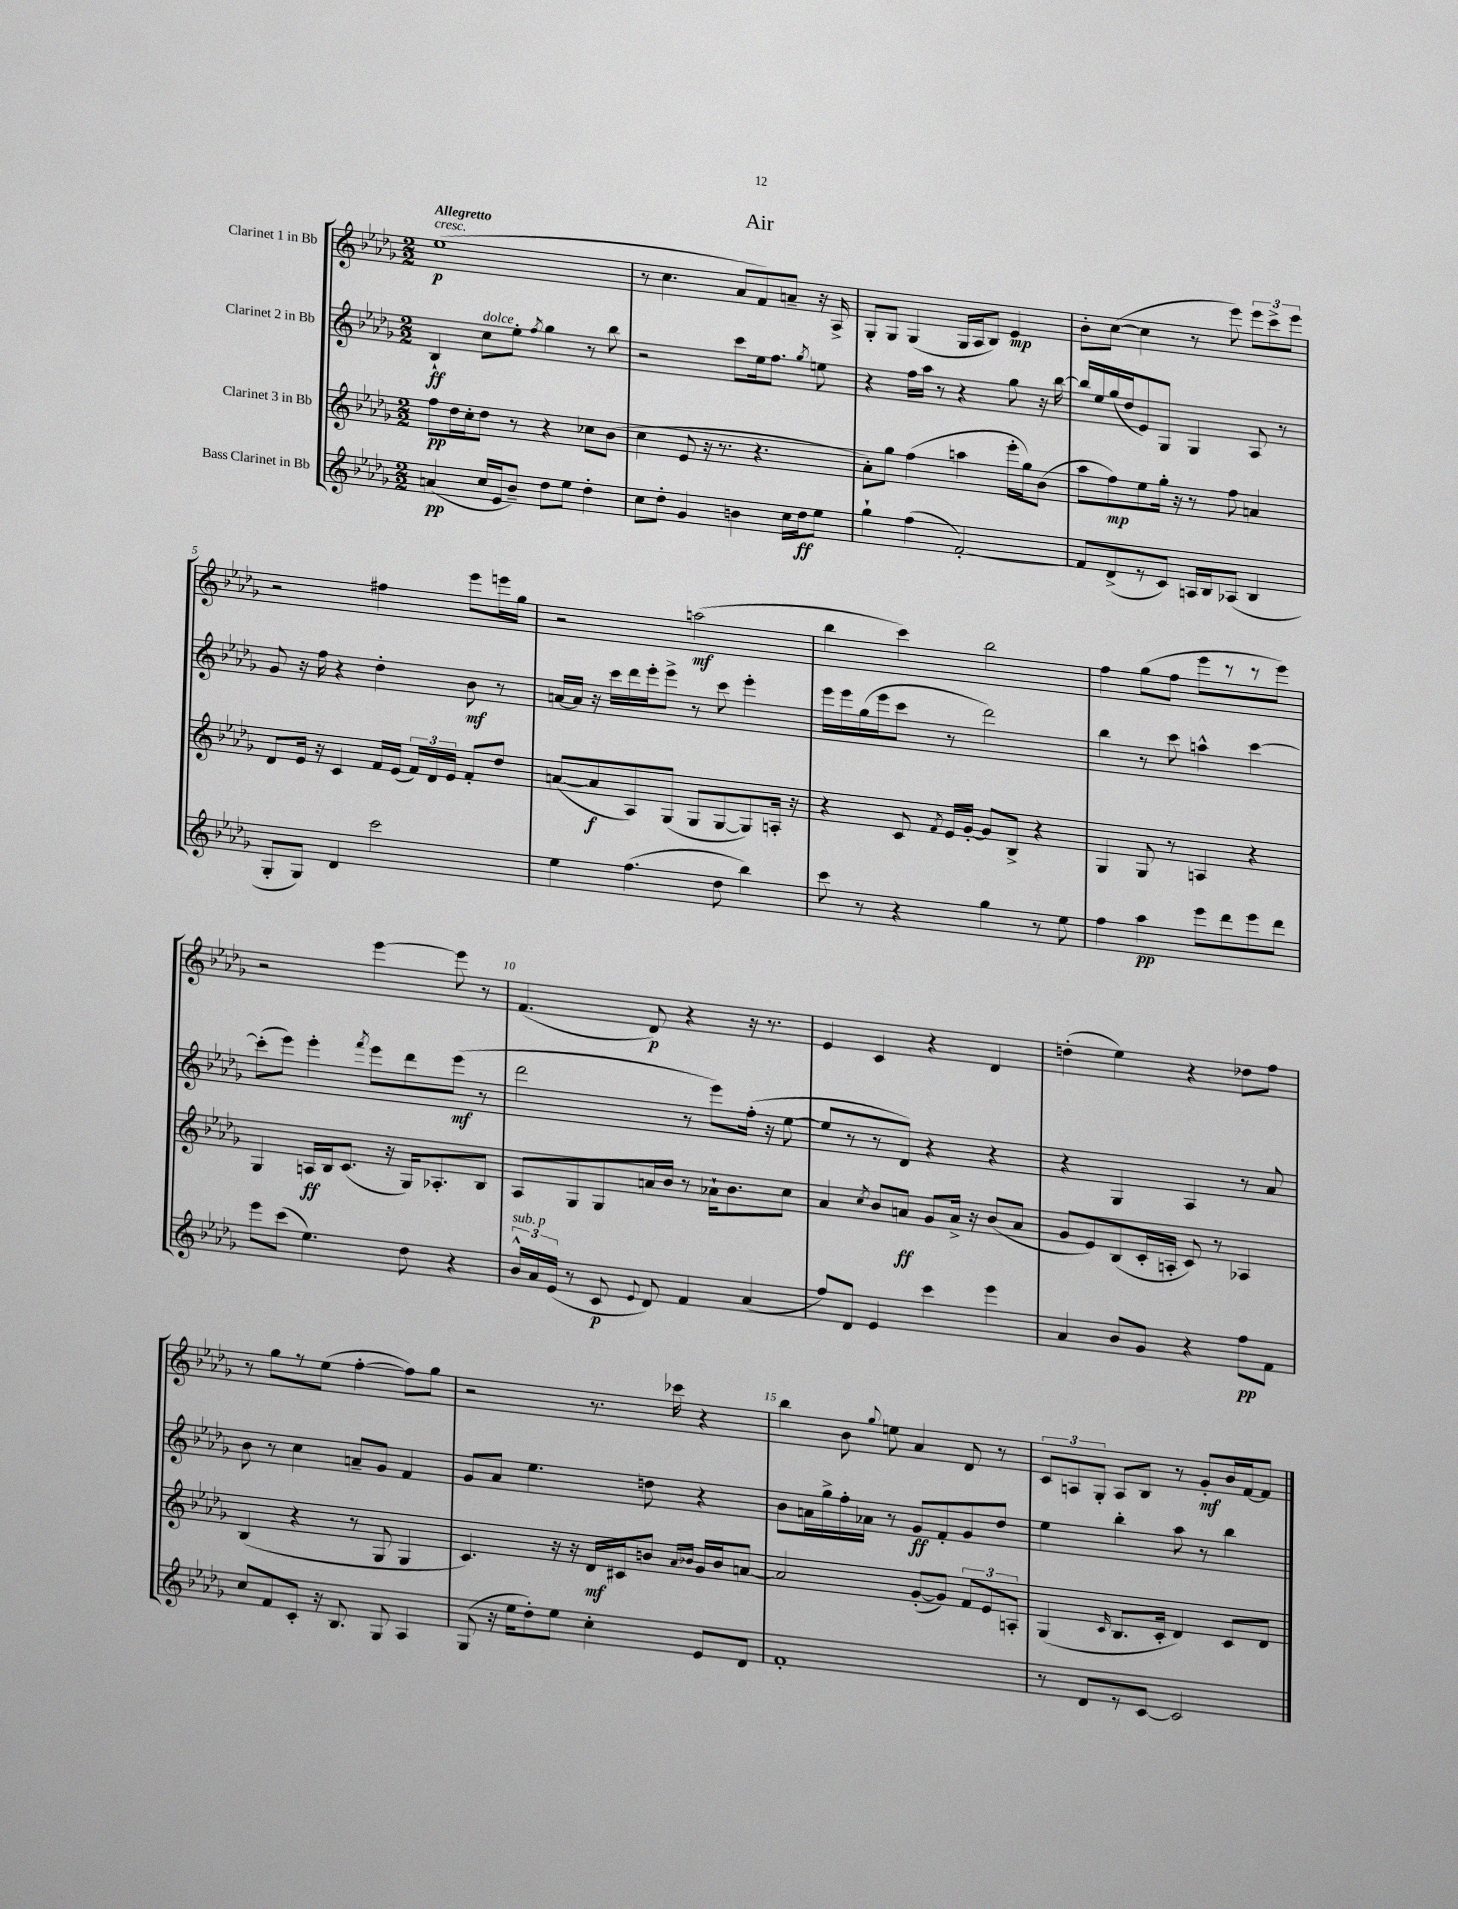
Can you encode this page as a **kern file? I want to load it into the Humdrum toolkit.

**kern	**dynam	**kern	**dynam	**kern	**dynam	**kern	**dynam
*part4	*part4	*part3	*part3	*part2	*part2	*part1	*part1
*staff4	*staff4	*staff3	*staff3	*staff2	*staff2	*staff1	*staff1
*I"Bass Clarinet in Bb	*	*I"Clarinet 3 in Bb	*	*I"Clarinet 2 in Bb	*	*I"Clarinet 1 in Bb	*
*clefG2	*	*clefG2	*	*clefG2	*	*clefG2	*
*k[b-e-a-d-g-]	*	*k[b-e-a-d-g-]	*	*k[b-e-a-d-g-]	*	*k[b-e-a-d-g-]	*
*M2/2	*	*M2/2	*	*M2/2	*	*M2/2	*
=1	=1	=1	=1	=1	=1	=1	=1
!	!	!	!	!	!	!LO:TX:a:B:t=Allegretto	!
!	!	!	!	!	!	!LO:TX:a:i:t=cresc.	!
(4an/	pp	8ff\L	pp	4B-`/	ff	(1ee-	p
.	.	16dd-\L	.	.	.	.	.
.	.	16cc'\J	.	.	.	.	.
!	!	!	!	!LO:TX:a:i:t=dolce	!	!	!
16cc/LL	.	8dd-\J	.	8cc\L	.	.	.
16e-/J	.	.	.	.	.	.	.
8b-~/J)	.	8r	.	8ee-'\J	.	.	.
.	.	.	.	8qff/	.	.	.
8dd-\L	.	4r	.	4gg-\	.	.	.
8ee-\J	.	.	.	.	.	.	.
4dd-'\	.	8cc-X\L	.	8r	.	.	.
.	.	(8b-\J	.	8bb-\	.	.	.
=2	=2	=2	=2	=2	=2	=2	=2
8cc\L	.	4cc\	.	2r	.	8r	.
8dd-'\J	.	.	.	.	.	4.cc\	.
4g-/	.	8e-/	.	.	.	.	.
.	.	16r	.	.	.	.	.
.	.	8.r	.	.	.	.	.
4bn\	.	.	.	8ccc\L	.	8a-/L	.
.	.	4.r	.	16ee-\k	.	8f/)	.
.	.	.	.	8.ff\J	.	.	.
16cc\LL	.	.	.	.	.	8an~/J	.
16dd-\J	ff	.	.	.	.	.	.
.	.	.	.	8qgg-/	.	.	.
8ee-\J	.	.	.	8een\	.	16r	.
.	.	.	.	.	.	16A-^/	.
=3	=3	=3	=3	=3	=3	=3	=3
4gg-`\	.	8a-'\L)	.	4r	.	8G-'/L	.
.	.	8gg-\J	.	.	.	8G-/J	.
(4ff\	.	(4ff\	.	16ff\LL	.	(4G-/	.
.	.	.	.	16aa-\JJ	.	.	.
.	.	.	.	8r	.	.	.
[2f'/)	.	4aan\	.	4r	.	16G-/LL	.
.	.	.	.	.	.	16A-/J	.
.	.	.	.	.	.	8B-/J)	.
.	.	16eee-'\LL	.	8gg-\	.	4e-/	mp
.	.	16gg-\J)	.	.	.	.	.
.	.	(8b-\J	.	16r	.	.	.
.	.	.	.	[16bb-\	.	.	.
=4	=4	=4	=4	=4	=4	=4	=4
8f/L]	.	8aa-\L	.	16bb-/LL]	.	8b-'\L	.
.	.	.	.	16ee-/	.	.	.
(8d-^/	.	8ff\)	mp	(16gg-/	.	([8cc\J	.
.	.	.	.	16dd-/J	.	.	.
8r	.	8ee-\	.	8e-/)	.	4cc\]	.
8c/J)	.	16gg-'\Jk	.	8G-/J	.	.	.
.	.	16r	.	.	.	.	.
16An/LL	.	8r	.	4G-/	.	8r	.
16B-/J	.	.	.	.	.	.	.
(8A-X/J	.	8ff\	.	.	.	8eee-\)	.
4B-/	.	4an/	.	8A-/	.	12eee-\L	.
.	.	.	.	.	.	12ccc^\	.
.	.	.	.	8r	.	.	.
.	.	.	.	.	.	12eee-\J	.
!!LO:LB:g=z
=5	=5	=5	=5	=5	=5	=5	=5
8G-'/L	.	8d-/L	.	8g-/	.	2r	.
8G-/J)	.	16e-/Jk	.	16r	.	.	.
.	.	16r	.	16ff\	.	.	.
4d-/	.	4c/	.	4r	.	.	.
2ccc\	.	16f/LL	.	4dd-'\	.	4ff#X\	.
.	.	(16e-/JJ	.	.	.	.	.
.	.	24f/LL)	.	.	.	.	.
.	.	24d-/	.	.	.	.	.
.	.	24e-/JJ	.	.	.	.	.
.	.	8f'/L	.	8b-\	mf	8eee-\L	.
.	.	8dd-/J	.	8r	.	16eeen\L	.
.	.	.	.	.	.	16gg-\JJ	.
=6	=6	=6	=6	=6	=6	=6	=6
4ee-\	.	([8an/L	.	[16an/LL	.	2r	.
.	.	.	.	16a/JJ]	.	.	.
.	.	8a/]	f	16r	.	.	.
.	.	.	.	16ccc\LL	.	.	.
(4.ff\	.	8A-/)	.	16ddd-\	.	.	.
.	.	.	.	16eee-'\J	.	.	.
.	.	(8G-/J	.	8eee-^\J	.	.	.
.	.	8G-/L	.	8r	.	(2aan\	mf
8dd-\	.	[8G-/	.	8ccc\	.	.	.
4bb-\)	.	8G-/])	.	4eee-'\	.	.	.
.	.	16An'/Jk	.	.	.	.	.
.	.	16r	.	.	.	.	.
=7	=7	=7	=7	=7	=7	=7	=7
8ccc\	.	4r	.	16eee-\LL	.	4bb-\	.
.	.	.	.	16eee-\	.	.	.
8r	.	.	.	(16gg-\	.	.	.
.	.	.	.	16eee-\J	.	.	.
4r	.	8c/	.	8ccc\J	.	4ccc\)	.
.	.	8qf/	.	.	.	.	.
.	.	16e-/LL	.	8r	.	.	.
.	.	[16g-'/JJ	.	.	.	.	.
4gg-\	.	8g-/L]	.	2ddd-\)	.	2bb-\	.
.	.	8B-^/J	.	.	.	.	.
8r	.	4r	.	.	.	.	.
8ee-\	.	.	.	.	.	.	.
=8	=8	=8	=8	=8	=8	=8	=8
4ff\	.	4G-/	.	4bb-\	.	4ff\	.
4aa-\	pp	8G-/	.	8r	.	(8gg-\L	.
.	.	8r	.	8ccc\	.	8ff\J	.
8eee-\L	.	4An/	.	4aan^^\	.	8eee-\L	.
8ddd-\	.	.	.	.	.	8r	.
8eee-\	.	4r	.	[4ccc\	.	8r	.
8ddd-\J	.	.	.	.	.	8eee-\J)	.
!!LO:LB:g=z
=9	=9	=9	=9	=9	=9	=9	=9
8eee-\L	.	4G-/	.	(8ccc'\L]	.	2r	.
(8ccc\J	.	.	.	8eee-\J)	.	.	.
4.ee-\)	.	16An/LL	ff	4eee-'\	.	.	.
.	.	16B-/J	.	.	.	.	.
.	.	(8.c/J	.	.	.	.	.
.	.	.	.	8qfff/	.	.	.
.	.	.	.	8eee-\L	.	[4eee-\	.
.	.	16r	.	.	.	.	.
8dd-\	.	16G-/KL)	.	8ddd-\	.	.	.
.	.	8.A-X'/	.	.	.	.	.
4r	.	.	.	(8eee-\J	mf	8eee-\]	.
.	.	8B-/J	.	8r	.	8r	.
=10	=10	=10	=10	=10	=10	=10	=10
!LO:TX:a:i:t=sub. p	!	!	!	!	!	!	!
24b-^^/LL	.	8A-/L	.	2ddd-\	.	(4.f/	.
24a-/	.	.	.	.	.	.	.
(24e-/JJ	.	.	.	.	.	.	.
8r	.	8G-/	.	.	.	.	.
8c/	p	8G-/	.	.	.	.	.
8qqe-/	.	.	.	.	.	.	.
8d-/)	.	16an/L	.	.	.	8d-/)	p
.	.	16b-/JJ	.	.	.	.	.
4f/	.	8r	.	8r	.	4r	.
.	.	16a-X`\KL	.	8eee-\L)	.	.	.
.	.	8.b-\	.	.	.	.	.
(4a-/	.	.	.	(16ff'\Jk	.	16r	.
.	.	.	.	16r	.	8.r	.
.	.	8cc\J	.	[8ee-\	.	.	.
=11	=11	=11	=11	=11	=11	=11	=11
8ff/L)	.	4a-/	.	8ee-/L]	.	4e-/	.
8d-/J	.	.	.	8r	.	.	.
.	.	8qcc/	.	.	.	.	.
4e-/	.	8b-/L	.	8r	.	4c/	.
.	.	8an/J	ff	8d-/J)	.	.	.
4ccc\	.	8g-/L	.	4r	.	4r	.
.	.	16a^/Jk	.	.	.	.	.
.	.	16r	.	.	.	.	.
4eee-\	.	(8b-/L	.	4r	.	4d-/	.
.	.	8a/J	.	.	.	.	.
=12	=12	=12	=12	=12	=12	=12	=12
4a-/	.	8g-/L	.	4r	.	(4ddn'\	.
.	.	8e-/)	.	.	.	.	.
8b-/L	.	(8B-/	.	4G-/	.	4ee-\)	.
8g-/J	.	16c'/L	.	.	.	.	.
.	.	16An'/JJ	.	.	.	.	.
4r	.	8c/)	.	4A-/	.	4r	.
.	.	8r	.	.	.	.	.
8ff\L	pp	4A-X/	.	8r	.	8dd-X\L	.
8f\J	.	.	.	8a-/	.	8ff\J	.
!!LO:LB:g=z
=13	=13	=13	=13	=13	=13	=13	=13
8cc/L	.	(4B-/	.	8b-\	.	8r	.
8f/	.	.	.	8r	.	8gg-\L	.
8c'/J	.	4r	.	4cc\	.	8r	.
16r	.	.	.	.	.	(8ee-\J	.
8.B-/	.	.	.	.	.	.	.
.	.	8r	.	8an~/L	.	[4ff'\	.
8G-/	.	8G-/	.	8g-/J	.	.	.
4A-/	.	4G-/	.	4f/	.	8ff\L])	.
.	.	.	.	.	.	8gg-\J	.
=14	=14	=14	=14	=14	=14	=14	=14
(8G-/	.	4.c/)	.	8g-/L	.	2r	.
16r	.	.	.	8a-/J	.	.	.
16ee-\KL	.	.	.	.	.	.	.
8dd-'\)	.	.	.	4.ee-\	.	.	.
8ee-\J	.	16r	.	.	.	.	.
.	.	16r	.	.	.	.	.
4cc'\	.	16d-/LL	mf	.	.	8.r	.
.	.	16c#X/J	.	.	.	.	.
.	.	8bn/J	.	8ddn\	.	.	.
.	.	.	.	.	.	16ccc-X\	.
.	.	16qqa-/LL	.	.	.	.	.
.	.	16qqb-X/JJ	.	.	.	.	.
8e-/L	.	16g-/LL	.	4r	.	4r	.
.	.	16b-/J	.	.	.	.	.
8d-/J	.	[8an/J	.	.	.	.	.
=15	=15	=15	=15	=15	=15	=15	=15
1f'	.	2a/]	.	8b-\L	.	4bb-\	.
.	.	.	.	16an\L	.	.	.
.	.	.	.	16gg-^\	.	.	.
.	.	.	.	16ff'\	.	8b-\	.
.	.	.	.	16a-X\JJ	.	.	.
.	.	.	.	.	.	8qqgg-/	.
.	.	.	.	8r	.	8een\	.
.	.	([8g-'/L	.	8g-/L	ff	4a-/	.
.	.	8g-/J])	.	8f'/	.	.	.
.	.	12f/L	.	8g-/	.	8d-/	.
.	.	12e-/	.	.	.	.	.
.	.	.	.	8dd-/J	.	8r	.
.	.	12An'/J	.	.	.	.	.
=16	=16	=16	=16	=16	=16	=16	=16
8r	.	(4G-/	.	4ee-\	.	12c/L	.
.	.	.	.	.	.	12An/	.
8d-/L	.	.	.	.	.	.	.
.	.	.	.	.	.	12G-'/J	.
.	.	16qqc/	.	.	.	.	.
8r	.	8.B-/L	.	4bb-'\	.	8A/L	.
[8c/J	.	.	.	.	.	8B-/J	.
.	.	16c'/Jk	.	.	.	.	.
2c/]	.	4d-/)	.	8aa-\	.	8r	.
.	.	.	.	8r	.	8g-'/L	mf
.	.	8c/L	.	4bb-\	.	16b-/L	.
.	.	.	.	.	.	[16f/J	.
.	.	8d-/J	.	.	.	8f/J]	.
==	==	==	==	==	==	==	==
*-	*-	*-	*-	*-	*-	*-	*-
